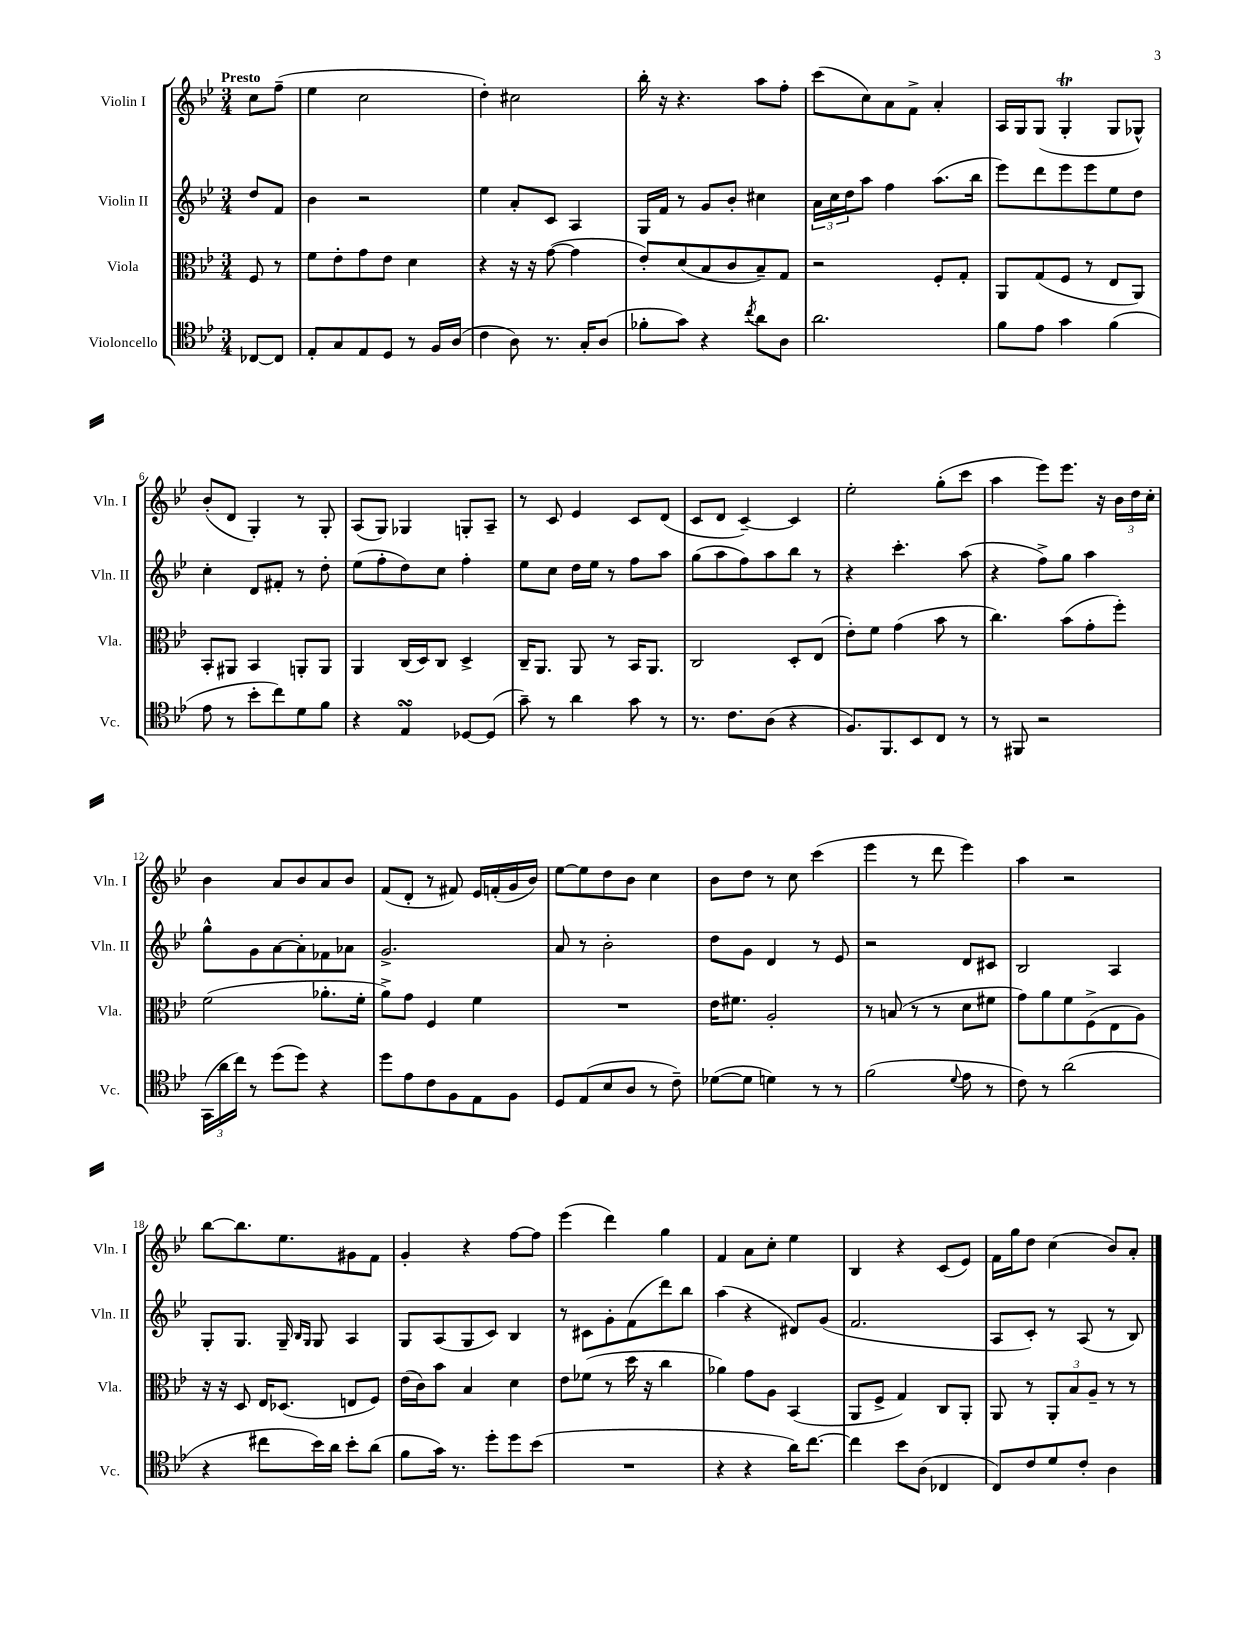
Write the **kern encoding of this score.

**kern	**kern	**kern	**kern
*staff4	*staff3	*staff2	*staff1
*clefC4	*clefC3	*clefG2	*clefG2
*k[b-e-]	*k[b-e-]	*k[b-e-]	*k[b-e-]
*M3/4	*M3/4	*M3/4	*M3/4
[8C-	8F	8dd	8cc
8C-]	8r	8f	(8ff~
=	=	=	=
8E-'	8f	4b-	4ee-
8G	8e-'	.	.
8E-	8g	2r	2cc
8D	8e-	.	.
8r	4d	.	.
16F	.	.	.
(16A	.	.	.
=	=	=	=
4c	4r	4ee-	4dd')
8A)	16r	8a'	2cc#
.	16r	.	.
8.r	([8g	8c	.
.	4g]	4A	.
16G'	.	.	.
(8A	.	.	.
=	=	=	=
8f-'	8e-')	16G	16bb-'
.	.	16f	16r
8g)	(8d	8r	4.r
4r	8B-	8g	.
.	8c	8b-'	.
8qcc	.	.	.
8a	8B-~)	4cc#	8aa
8A	8G	.	8ff'
=	=	=	=
2.a	2r	24a	(8ccc
.	.	24cc	.
.	.	24dd	.
.	.	8aa	8cc)
.	.	4ff	8a
.	.	.	8f^
.	8F'	(8.aa	4a'
.	8G'	.	.
.	.	16bb-	.
=	=	=	=
8f	8AA	8eee-)	16A
.	.	.	16G
8e-	(8G	8ddd	(8G
4g	8F	8eee-	4G'
.	8r	8eee-	.
(4f	8E-	8ee-	8G
.	8AA)	8dd	8G-^^)
=	=	=	=
8e-	8BB-'	4cc'	(8b-'
8r	8AA#	.	8d
8b-'	4BB-	8d	4G')
8cc)	.	8f#'	.
8d	8AA'	8r	8r
8f	8AA	8dd'	8G'
=	=	=	=
4r	4AA	(8ee-	(8A
.	.	8ff'	8G)
4E-	(16C	8dd)	4G-
.	16D)	.	.
.	8C	8cc	.
[8D-	4D^	4ff'	8G'
(8D-]	.	.	8A~
=	=	=	=
8g~)	16C~	8ee-	8r
.	8.AA	.	.
8r	.	8cc	8c
4a	8AA	16dd	4e-
.	.	16ee-	.
.	8r	8r	.
8g	16BB-	8ff	8c
.	8.AA	.	.
8r	.	8aa	(8d
=	=	=	=
8.r	2C	(8gg	8c
.	.	8aa	8d
8.c	.	.	.
.	.	8ff)	[4c~)
(8A	.	8aa	.
4r	8D'	8bb-	4c]
.	(8E-	8r	.
=	=	=	=
8.F)	8e-')	4r	2ee-'
.	8f	.	.
8.FF	.	.	.
.	(4g	4.ccc'	.
8BB-	.	.	.
8C	8b-	.	(8gg'
8r	8r	(8aa	8ccc
=	=	=	=
8r	4.cc)	4r	4aa
8FF#	.	.	.
2r	.	8ff^)	8eee-)
.	(8b-	8gg	8.eee-
.	8g'	4aa	.
.	.	.	16r
.	8ff')	.	24b-
.	.	.	24dd
.	.	.	24cc'
=	=	=	=
(24GG	(2f	8gg^^	4b-
24a	.	.	.
24cc)	.	.	.
8r	.	8g	.
(8dd	.	[8a	8a
8dd)	.	8a']	8b-
4r	8.a-'	8f-	8a
.	.	8a-	8b-
.	16f'	.	.
=	=	=	=
8dd	8a^)	2.g^	(8f
8e-	8g	.	8d'
8c	4F	.	8r
8F	.	.	8f#)
8E-	4f	.	16e-
.	.	.	(16f'
8F	.	.	16g
.	.	.	16b-)
=	=	=	=
8D	2.r	8a	[8ee-
(8E-	.	8r	8ee-]
8B-	.	2b-'	8dd
8A	.	.	8b-
8r	.	.	4cc
8c~)	.	.	.
=	=	=	=
([8d-	16e-	8dd	8b-
.	8.f#	.	.
8d-]	.	8g	8dd
4d)	2A'	4d	8r
.	.	.	8cc
8r	.	8r	(4ccc
8r	.	8e-	.
=	=	=	=
(2f	8r	2r	4eee-
.	(8B	.	.
.	8r	.	8r
.	8r	.	8ddd
8qqd	.	.	.
8e-	8d	8d	4eee-)
8r	8f#	8c#	.
=	=	=	=
8c)	8g)	2B-	4aa
8r	8a	.	.
(2a	8f	.	2r
.	(8F^	.	.
.	8E-	4A	.
.	8A)	.	.
=	=	=	=
4r	16r	8G'	[8bb-
.	16r	.	.
.	8D	8.G	8.bb-]
8cc#	16E-	.	.
.	(8.D-	16G~	8.ee-
.	.	16qqB-	.
.	.	16qqG	.
16b-)	.	8G	.
16a	.	.	.
8b-'	8E	4A	8g#
(8a	8F)	.	8f
=	=	=	=
8f	(16e-	8G	4g'
.	16c)	.	.
16g)	8b-	(8A	.
8.r	.	.	.
.	4B-	8G	4r
8dd'	.	8c)	.
8dd	4d	4B-	[8ff
(8b-	.	.	8ff]
=	=	=	=
2.r	8e-	8r	(4eee-
.	(8f-	8c#	.
.	8r	8g'	4ddd)
.	16dd	(8f	.
.	16r	.	.
.	4cc	8ddd)	4gg
.	.	8bb-	.
=	=	=	=
4r	4a-)	(4aa	4f
4r	8g	4r	8a
.	8A	.	8cc'
16a)	(4BB-	8d#)	4ee-
[8.cc	.	.	.
.	.	(8g	.
=	=	=	=
4cc]	8AA	2.f	4B-
.	8F^	.	.
8b-	4G)	.	4r
(8A	.	.	.
4C-	8C	.	(8c
.	8AA'	.	8e-)
=	=	=	=
8C)	8AA	8A	16f
.	.	.	16gg
8c	8r	8c')	8dd
8d	12AA'	8r	(4cc
.	12B-	.	.
8c'	.	(8A	.
.	12A~	.	.
4A	8r	8r	8b-)
.	8r	8B-)	8a'
==	==	==	==
*-	*-	*-	*-
